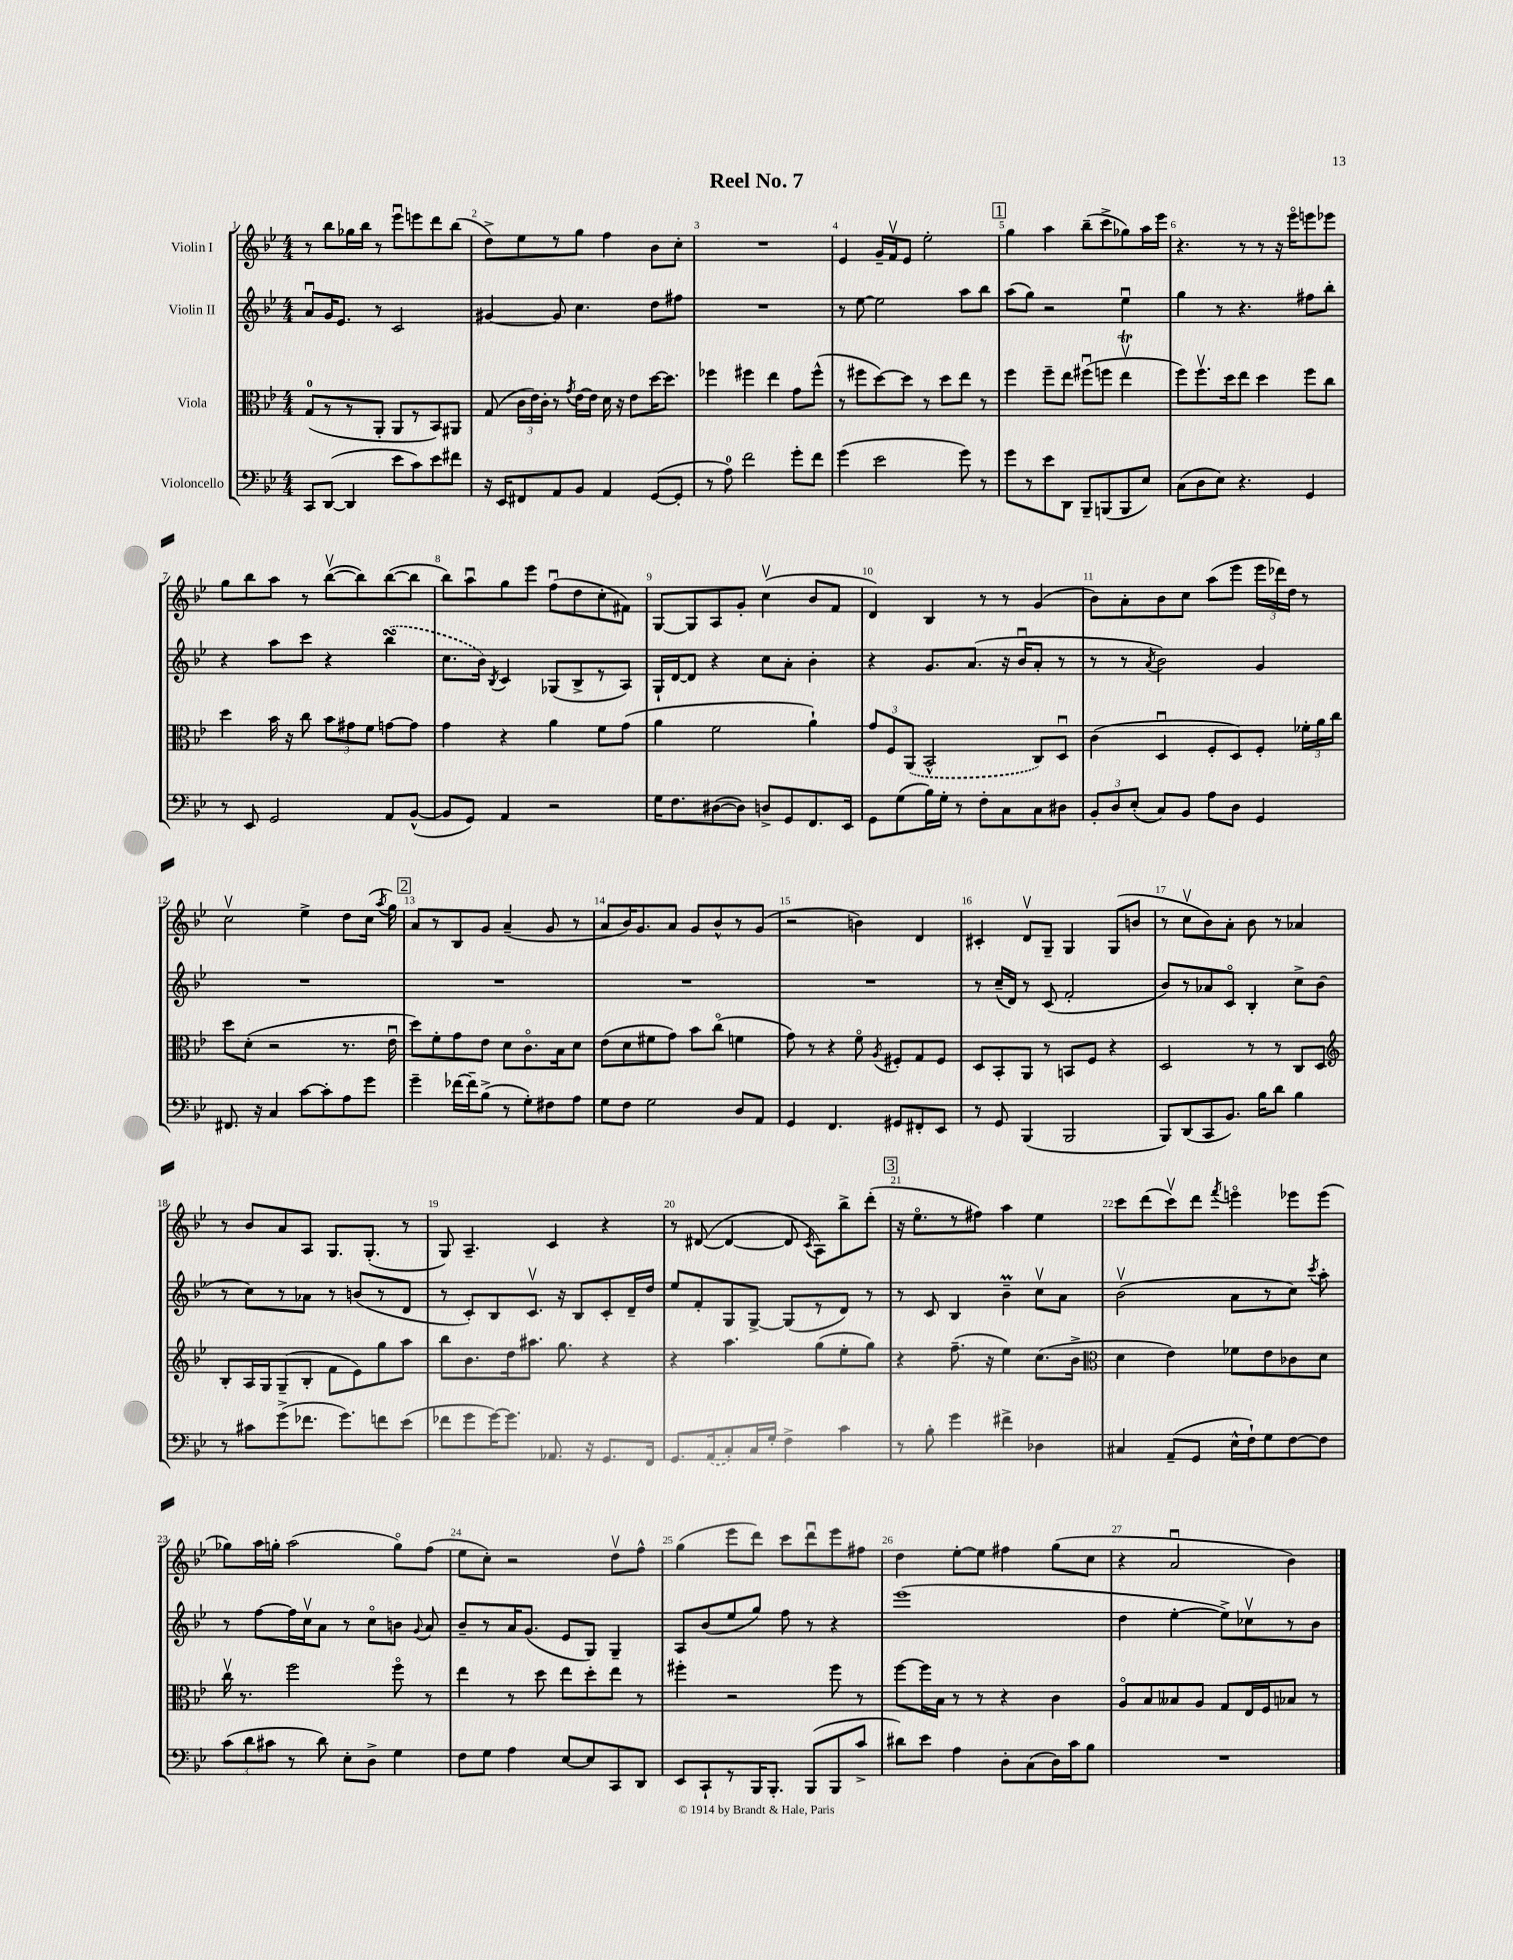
\header { title = "Reel No. 7" }
<<
\new StaffGroup <<
\new Staff = "s0" \with { instrumentName = "Violin I" } {
    \clef treble \key bes \major \numericTimeSignature \time 4/4
    \autoBeamOff r8 bes''8[ ges''16 bes''16] r8 ees'''8[\downbow e'''8 d'''8 bes''8]( |
    d''8[->) ees''8 r8 g''8] f''4 bes'8[ c''8]-. |
    R1 |
    ees'4 g'16[-- f'16\upbow ees'8] ees''2-. |
    \mark \markup { \box "1" } g''4 a''4 bes''8[--( c'''8-> ges''8) a''16 ees'''16] |
    r4. r8 r8 r16 ees'''16[\flageolet e'''8 ees'''8] |
    g''8[ bes''8 a''8] r8 bes''8[~\upbow( bes''8) bes''8~( bes''8] |
    bes''8[) a''8\downbow g''8 ees'''8] f''8[\downbow( d''8 c''8-. fis'8]) |
    g8[~ g8 a8 g'8]-. c''4\upbow( bes'8[ f'8] |
    d'4) bes4 r8 r8 g'4( |
    bes'8[) a'8-. bes'8 c''8] a''8[( ees'''8] \tuplet 3/2 { ees'''16[ des'''16) d''16] } r8 |
    c''2\upbow ees''4-> d''8[ c''16]( \acciaccatura { a''8 } g''16) |
    \mark \markup { \box "2" } a'8[ r8 bes8 g'8] a'4--( g'8 r8 |
    a'8[ bes'16) g'8. a'8] g'8[ bes'8-^ r8 g'8]( |
    r2 b'4) d'4 |
    cis'4-. d'8[\upbow g8]-- g4 g8[( b'8] |
    r8 c''8[\upbow bes'8) a'8]-. bes'8 r8 aes'4 |
    r8 bes'8[ a'8 a8] g8.[ g8.]-.( r8 |
    g8) a4.-- c'4 r4 |
    r8 dis'8~( dis'4~ dis'8 \acciaccatura { c'8 } a8[) bes''8-> d'''8]-.( |
    \mark \markup { \box "3" } r16 ees''8.[\flageolet r8 fis''8]) a''4 ees''4 |
    c'''8[ d'''8( c'''8\upbow) d'''8] \acciaccatura { f'''8 } e'''4\flageolet ees'''8[ ees'''8]( |
    ges''8[) a''16 g''16]-. a''2( g''8[\flageolet) f''8]( |
    ees''8[ c''8]-.) r2 d''8[\upbow f''8]-^ |
    g''4( ees'''8[ d'''8]) c'''8[ d'''8\downbow ees'''8 fis''8] |
    d''4 ees''8[~-. ees''8] fis''4 g''8[( c''8] |
    r4 a'2\downbow bes'4) \bar "|." |
}
\new Staff = "s1" \with { instrumentName = "Violin II" } {
    \clef treble \key bes \major \numericTimeSignature \time 4/4
    \autoBeamOff a'8[\downbow g'16 ees'8.] r8 c'2 |
    gis'4~ gis'8 c''4. d''8[ fis''8] |
    R1 |
    r8 ees''8~ ees''2 a''8[ bes''8] |
    \mark \markup { \box "1" } a''8[( g''8]) r2 ees''4\downbow |
    g''4 r8 r4. fis''8[ bes''8]-. |
    r4 a''8[ c'''8] r4 \once \slurDashed bes''4\turn( |
    c''8.[ bes'16]) \acciaccatura { bes8 } c'4 ges8[( bes8-> r8 a8]) |
    g16[-! d'16~ d'8] r4 c''8[ a'8]-. bes'4-. |
    r4 g'8.[ a'8.]( r16 bes'16[\downbow a'8]-. r8 |
    r8 r8 \acciaccatura { a'8 } bes'2) g'4 |
    R1 |
    \mark \markup { \box "2" } R1 |
    R1 |
    R1 |
    r8 c''16[--( d'16]) r8 c'8( f'2-. |
    bes'8[) r8 aes'8 c'8]\flageolet bes4-. c''8[-> bes'8]( |
    r8 c''8[) r8 aes'8] r8 b'8[( r8 d'8] |
    r8 c'8[-.) bes8 c'8.]\upbow r16 bes8[ c'8-. d'16-- d''16] |
    ees''8[ f'8-. g8 g8]~-> g8[( r8 d'8]) r8 |
    \mark \markup { \box "3" } r8 c'8 bes4 bes'4--\prall c''8[\upbow a'8] |
    bes'2\upbow( a'8[ r8 c''8]) \acciaccatura { c'''8 } a''8-. |
    r8 f''8[~ f''16 c''16\upbow a'8] r8 c''8[\flageolet b'8] \appoggiatura { g'8 } a'8 |
    bes'8[-- r8 a'16 g'8.]( ees'8[ g8]) g4-- |
    a8[ bes'8( ees''8 g''8]) f''8 r8 r4 |
    ees'''1( |
    d''4 ees''4~-. ees''8[->) ces''8\upbow r8 bes'8] \bar "|." |
}
\new Staff = "s2" \with { instrumentName = "Viola" } {
    \clef alto \key bes \major \numericTimeSignature \time 4/4
    \autoBeamOff g8[-0( r8 r8 a,8]-. a,8[ r8 bes,8) ais,8] |
    g8( \tuplet 3/2 { c'16[ ees'16) c'16]-. } r8 \acciaccatura { g'8 } ees'16[~ ees'16] d'16 r16 ees'8[ d''16~ d''8.] |
    fes''4 fis''4 ees''4 g'8[ fis''8]-^( |
    r8 fis''8[ d''8~) d''8] r8 d''8[ ees''8] r8 |
    \mark \markup { \box "1" } f''4 f''8[-- ees''8] fis''8[\downbow( f''8] ees''4\upbow\trill |
    f''8[) f''8.\upbow d''16 ees''8] d''4 f''8[ c''8] |
    d''4 bes'16 r16 c''8 \tuplet 3/2 { bes'8[ gis'8 f'8] } g'8[~ g'8] |
    g'4 r4 a'4 f'8[ g'8]( |
    a'4 f'2 a'4-!) |
    \tuplet 3/2 { g'8[ f8 \once \slurDashed a,8]( } bes,2-^ c8[) d8]\downbow |
    c'4( d4\downbow f8[-. d8) f8]-. \tuplet 3/2 { fes'16[-. a'16 c''16] } |
    d''8[ d'8]-.( r2 r8. ees'16\downbow |
    \mark \markup { \box "2" } d''8[) f'8-. g'8 ees'8] d'8[ c'8.\flageolet bes16 d'8] |
    ees'8[( d'8 fis'8 g'8]) bes'8[ c''8]\flageolet( f'4 |
    g'8) r8 r4 f'8\flageolet \acciaccatura { a8 } fis8[-. g8 fis8] |
    d8[ bes,8-. a,8] r8 b,8[ f8] r4 |
    d2 r8 r8 c8[ d8] |
    \clef treble bes8[-. a16 g16 g8--( bes8]-. f'8[ ees'8) g''8 a''8] |
    bes''8[ bes'8. d''16 ais''8.] g''8. r4 |
    r4 a''4. g''8[( ees''8-. g''8]) |
    \mark \markup { \box "3" } r4 f''8.--( r16 ees''4) c''8.[( bes'16]-> |
    \clef alto d'4 ees'4) fes'8[ ees'8 ces'8 d'8] |
    c''16\upbow r8. f''2 f''8\flageolet r8 |
    ees''4 r8 d''8 ees''8[ d''8-. ees''8] r8 |
    fis''4-. r2 fis''8 r8 |
    f''8[~ f''16 bes16] r8 r8 r4 c'4 |
    a8[\flageolet bes8 beses8 a8] g8[ ees16 f16 bes8] r8 \bar "|." |
}
\new Staff = "s3" \with { instrumentName = "Violoncello" } {
    \clef bass \key bes \major \numericTimeSignature \time 4/4
    \autoBeamOff c,8[ d,8]~( d,4 ees'8[ c'8) ees'8 fis'8] |
    r16 ees,16[ fis,8 a,8 bes,8] a,4 g,8[~( g,8]-. |
    r8 a8-0) f'2 g'8[-. f'8] |
    g'4( ees'2 g'8) r8 |
    \mark \markup { \box "1" } g'8[ r8 ees'8 d,8] bes,,8[-- b,,8( b,,8 ees8]) |
    c8[( d8 ees8]) r4. g,4 |
    r8 ees,8 g,2 a,8[ bes,8]~-^( |
    bes,8[ g,8]) a,4 r2 |
    g16[ f8. dis8~( dis8]) d8[-> g,8 f,8. ees,16] |
    g,8[ g8( bes16) g16]-. r8 f8[-. c8 c8 dis8] |
    \tuplet 3/2 { bes,8[-. d8 ees8]-.( } c8[) bes,8] a8[ d8] g,4 |
    fis,8. r16 c4 c'8[~ c'8-. a8 g'8] |
    \mark \markup { \box "2" } g'4-- fes'16[~ fes'16-- bes8]->( r8 g8[-.) fis8 a8] |
    g8[ f8] g2 d8[ a,8] |
    g,4 f,4. gis,8[ fis,8-. ees,8] |
    r8 g,8 bes,,4( bes,,2 |
    bes,,8[) d,8( c,8 bes,8.]) bes16[ d'8] bes4 |
    r8 cis'8[ g'8->( fes'8.] g'8.[) f'8 ees'8]( |
    fes'8[ g'8 g'16~) g'8.] aes,8. r16 g,8.[ f,16] |
    g,8.[ \once \slurDashed a,16( c8-.) c16 g16]-. f4-> c'4 |
    \mark \markup { \box "3" } r8 bes8-. g'4 fis'4-> des4 |
    cis4 a,8[--( g,8] ees16[-^ f16-!) g8 f8~ f8] |
    \tuplet 3/2 { c'8[( d'8 cis'8] } r8 d'8) ees8[-. d8]-> g4 |
    f8[ g8] a4 ees8[~ ees8 c,8 d,8] |
    ees,8[ c,8-! r8 bes,,16 bes,,8.]-. bes,,8[( bes,,8 c'8]-> |
    dis'8[) ees'8] a4 d8[-. c8( d16) c'16 bes8] |
    R1 \bar "|." |
}
>>
>>
\layout { \context { \Score \override BarNumber.break-visibility = ##(#f #t #t) barNumberVisibility = #all-bar-numbers-visible } }
